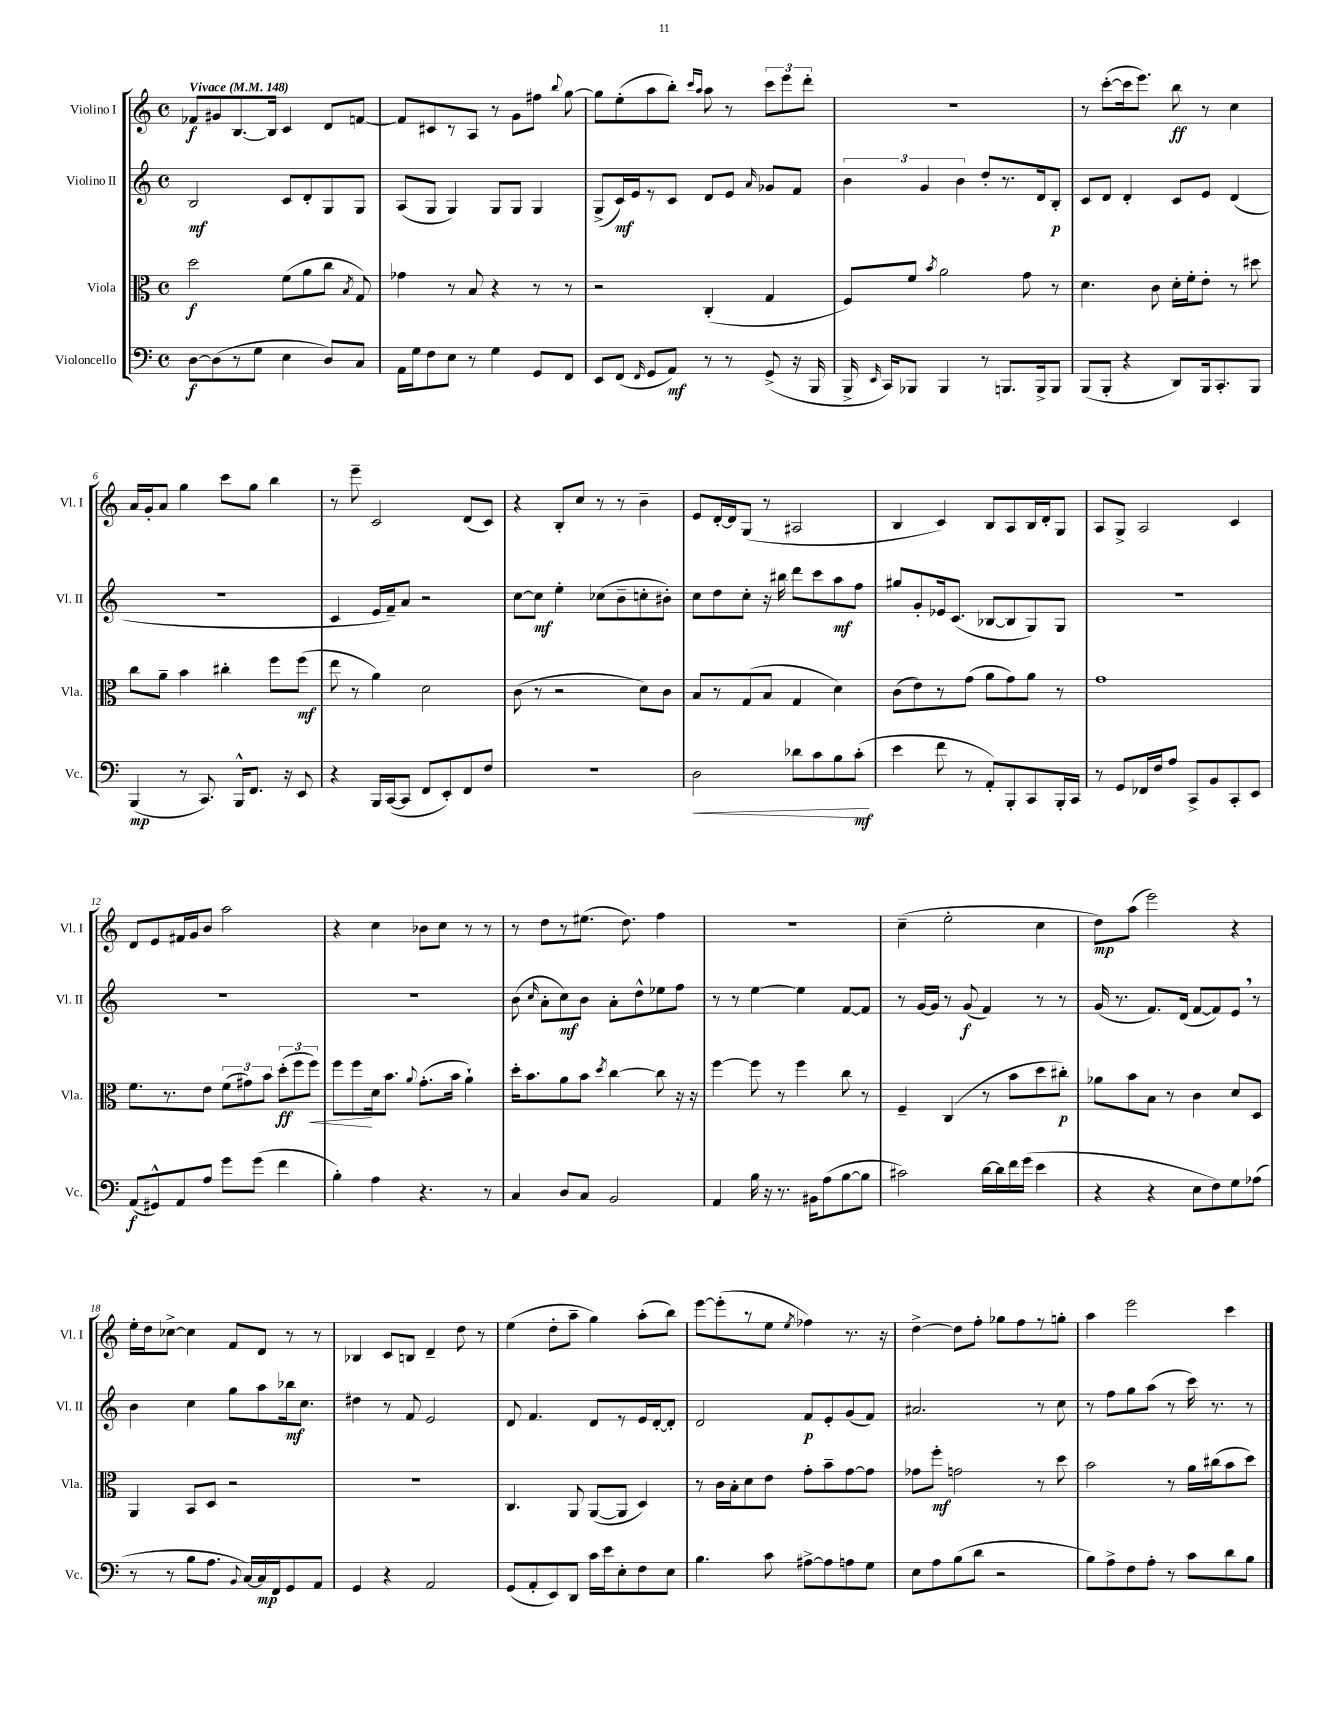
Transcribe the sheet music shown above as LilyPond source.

<<
\new StaffGroup <<
\new Staff = "s0" \with { instrumentName = "Violino I" shortInstrumentName = "Vl. I" } {
    \clef treble \key c \major \defaultTimeSignature \time 4/4 \tempo "Vivace" 4 = 148
    \autoBeamOff fes'8[\f gis'8 b8.~ b16] c'4 d'8[ f'8]~ |
    f'8[ cis'8 r8 a8] r8 g'8[ fis''8] \appoggiatura { b''8 } g''8~ |
    g''8[ e''8-.( a''8 b''8]-.) \grace { c'''16[ a''16] } a''8 r8 \tuplet 3/2 { c'''8[ e'''8 d'''8]-. } |
    R1 |
    r8 c'''8[~-.( c'''16 e'''8.]) b''8\ff r8 c''4 |
    a'16[ g'16-. a'8] g''4 c'''8[ g''8] b''4 |
    r8 e'''8-- c'2 d'8[( c'8]) |
    r4 b8[-. c''8] r8 r8 b'4-- |
    e'8[ d'16~-. d'16 g8]( r8 ais2 |
    b4 c'4) b8[ a8 b16 d'16-. g8] |
    a8[ g8]-> a2 c'4 |
    d'8[ e'8 fis'16 g'16 b'8] a''2 |
    r4 c''4 bes'8[ c''8] r8 r8 |
    r8 d''8[ r8 eis''8.]( d''8.) f''4 |
    R1 |
    c''4--( e''2-. c''4 |
    d''8[\mp) a''8]( e'''2) r4 |
    e''16[-. d''16 ces''8]~-> ces''4 f'8[ d'8] r8 r8 |
    bes4 c'8[ b8] d'4-- d''8 r8 |
    e''4( d''8[-. a''8]-- g''4) a''8[-.( b''8]) |
    e'''8[~ e'''8-.( r8 e''8] \acciaccatura { e''8 } fes''4) r8. r16 |
    d''4~-> d''8[ f''8]-. ges''8[ f''8 r8 g''8]-. |
    a''4 e'''2 c'''4 \bar "|." |
}
\new Staff = "s1" \with { instrumentName = "Violino II" shortInstrumentName = "Vl. II" } {
    \clef treble \key c \major \defaultTimeSignature \time 4/4
    \autoBeamOff b2\mf c'8[ d'8-. g8 g8] |
    a8[( g8] g4) g8[ g8] g4 |
    g8[->( c'16\mf) e'16 r8 c'8] d'8[ e'8] \grace { a'16 } ges'8[ f'8] |
    \tuplet 3/2 { b'4 g'4 b'4 } d''8[-. r8. d'16 b8]-.\p |
    c'8[ d'8] d'4-. c'8[ e'8] d'4( |
    R1 |
    c'4 e'16[ f'16--) a'8] r2 |
    c''8[~ c''8]\mf e''4-. ces''8[( b'8-- c''8-. bis'8]-.) |
    c''8[ d''8 c''8]-. r16 bis''16 d'''8[ c'''8 a''8\mf f''8] |
    gis''8[ g'8-. ees'16 c'8.]( bes8[~ bes8 g8) g8] |
    R1 |
    R1 |
    R1 |
    b'8( \grace { c''16 } a'8[-. c''8\mf) b'8] a'8[-. d''8-^ ees''8 f''8] |
    r8 r8 e''4~ e''4 f'8[~ f'8] |
    r8 g'16[~ g'16] r8 g'8\f( f'4) r8 r8 |
    g'16( r8. f'8.[) d'16]( f'8[~ f'8) e'8] \breathe r8 |
    b'4 c''4 g''8[ a''8 bes''16\mf c''8.] |
    dis''4 r8 f'8 e'2 |
    d'8 f'4. d'8[ r8 e'16 d'16~-. d'8]-. |
    d'2 f'8[\p e'8-. g'8( f'8]) |
    ais'2. r8 c''8 |
    r8 f''8[ g''8 a''8]( r8 c'''16) r8. r8 \bar "|." |
}
\new Staff = "s2" \with { instrumentName = "Viola" shortInstrumentName = "Vla." } {
    \clef alto \key c \major \defaultTimeSignature \time 4/4
    \autoBeamOff d''2\f f'8[( a'8 c''8] \acciaccatura { b8 } g8) |
    ges'4 r8 b8 r4 r8 r8 |
    r2 c4-.( g4 |
    f8[) f'8] \acciaccatura { b'8 } a'2 g'8 r8 |
    d'4. c'8 d'16[-. f'16-. e'8]-. r8 dis''8 |
    c''8[ a'8]-- b'4 cis''4-. f''8[ f''8]\mf( |
    e''8 r8 a'4) d'2 |
    c'8( r8 r2 d'8[) c'8] |
    b8[ r8 g8( b8] g4 d'4) |
    c'8[( e'8) r8 g'8]( a'8[ g'8) a'8] r8 |
    g'1 |
    f'8.[ r8. e'8] \tuplet 3/2 { f'8[( gis'8) b'8] } \tuplet 3/2 { d''8[-.\ff( f''8 f''8]\<) } |
    f''8[ f''8\! d'16 b'8.] \appoggiatura { a'8 } g'8.[-.( b'16] a'4-!) |
    d''16[-. b'8. a'8 b'8] \acciaccatura { d''8 } c''4~ c''8 r16 r16 |
    f''4~ f''8 r8 f''4 c''8 r8 |
    f4-- c4( r8 b'8[ d''8 cis''8]-.\p) |
    aes'8[ b'8 b8] r8 c'4 d'8[ d8] |
    a,4 b,8[ d8] r2 |
    R1 |
    c4. a,8 a,8[~( a,8] d4) |
    r8 c'16[ b16-. d'8 e'8] g'8[-. b'8-- g'8~ g'8] |
    ges'8[ f''8]-.\mf g'2 r8 d''8 |
    b'2 r8 a'16[ cis''16( b'8 d''8]) \bar "|." |
}
\new Staff = "s3" \with { instrumentName = "Violoncello" shortInstrumentName = "Vc." } {
    \clef bass \key c \major \defaultTimeSignature \time 4/4
    \autoBeamOff d8[~\f d8( r8 g8] e4 d8[) c8] |
    a,16[ g16 f8 e8] r8 g4 g,8[ f,8] |
    e,8[ f,8]( \grace { f,16 } g,8[ a,8]\mf) r8 r8 g,8->( r16 b,,16 |
    b,,16-> \grace { e,16 } c,16[) bes,,8] bes,,4 r8 b,,8.[ b,,16-> b,,8] |
    b,,8[( b,,8]-. r4 d,8[) b,,16 c,8.-. b,,8] |
    b,,4\mp( r8 c,8.) b,,16[-^ f,8.] r16 e,8 |
    r4 b,,16[ c,16~( c,8] f,8[ e,8-.) f,8 f8] |
    r1 |
    d2\< des'8[ c'8 b8 c'8]-.\mf\!( |
    e'4 f'8 r8 a,8[-.) b,,8-. c,8 b,,16-. c,16] |
    r8 g,8[ fes,16 f16 a8] c,8[-> b,8 c,8-. e,8] |
    a,8[\f( gis,8-^) a,8 a8] g'8[ g'8]( f'4 |
    b4-.) a4 r4. r8 |
    c4 d8[ c8] b,2 |
    a,4 b16 r16 r8. bis,16[ a8( b8~ b8] |
    cis'2) d'16[~ d'16 f'16 g'16]( e'4 |
    r4 r4 e8[ f8) g8 aes8]( |
    r8 r8 b8[ a8.] \appoggiatura { b,8 } c16[~) c16\mp f,16 g,8 a,8] |
    g,4 r4 a,2 |
    g,8[( a,8-. e,8) d,8] c'16[ e'16 e8-. f8 e8] |
    b4. c'8 ais8[~-> ais8 a8 g8] |
    e8[ a8 b8( d'8] r2 |
    b8[) a8-> f8 a8]-. r8 c'8[ d'8 b8] \bar "|." |
}
>>
>>
